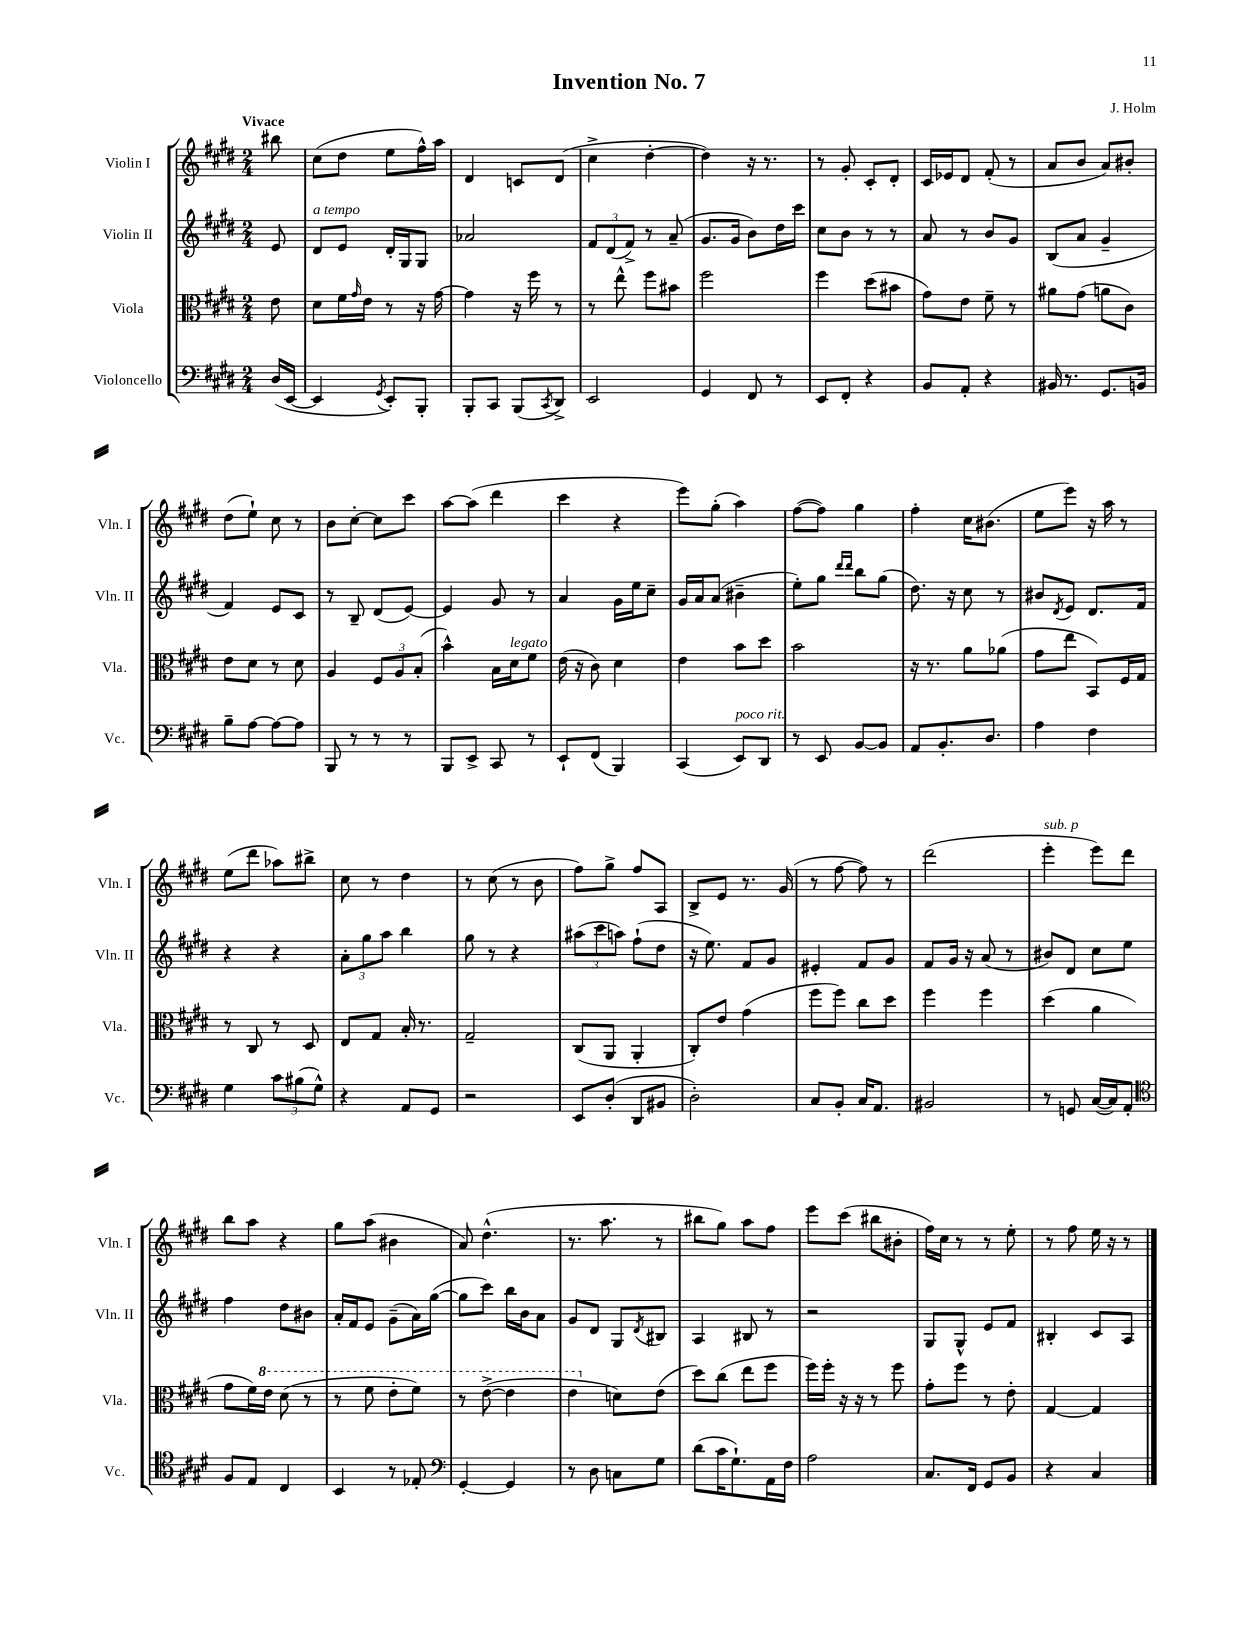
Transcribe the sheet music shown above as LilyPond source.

\header { title = "Invention No. 7" composer = "J. Holm" }
<<
\new StaffGroup <<
\new Staff = "s0" \with { instrumentName = "Violin I" shortInstrumentName = "Vln. I" } {
    \clef treble \key e \major \numericTimeSignature \time 2/4 \partial 8 \tempo "Vivace"
    bis''8 |
    cis''8( dis''8 e''8 fis''16-^) a''16 |
    dis'4 c'8 dis'8( |
    cis''4-> dis''4~-. |
    dis''4) r16 r8. |
    r8 gis'8-. cis'8-. dis'8-. |
    cis'16 ees'16 dis'8 fis'8-.( r8 |
    a'8 b'8 a'8) bis'8-. |
    dis''8( e''8-!) cis''8 r8 |
    b'8 cis''8~-. cis''8 cis'''8 |
    a''8~ a''8( dis'''4 |
    cis'''4 r4 |
    e'''8) gis''8-.( a''4) |
    fis''8~( fis''8) gis''4 |
    fis''4-. cis''16 bis'8.( |
    e''8 e'''8) r16 a''16 r8 |
    e''8( dis'''8 aes''8) bis''8-> |
    cis''8 r8 dis''4 |
    r8 cis''8( r8 b'8 |
    fis''8) gis''8-> fis''8 a8 |
    b8-> e'8 r8. gis'16( |
    r8 fis''8~ fis''8) r8 |
    dis'''2( |
    e'''4-.^\markup { \italic "sub. p" } e'''8) dis'''8 |
    b''8 a''8 r4 |
    gis''8 a''8( bis'4 |
    a'8) dis''4.-^( |
    r8. a''8. r8 |
    bis''8 gis''8) a''8 fis''8 |
    e'''8 cis'''8( bis''8 bis'8-. |
    fis''16) cis''16 r8 r8 e''8-. |
    r8 fis''8 e''16 r16 r8 \bar "|." |
}
\new Staff = "s1" \with { instrumentName = "Violin II" shortInstrumentName = "Vln. II" } {
    \clef treble \key e \major \numericTimeSignature \time 2/4 \partial 8
    e'8 |
    dis'8^\markup { \italic "a tempo" } e'8 dis'16-. gis16 gis8 |
    aes'2 |
    \tuplet 3/2 { fis'8 dis'8( fis'8->) } r8 a'8--( |
    gis'8. gis'16 b'8) dis''16 cis'''16 |
    cis''8 b'8 r8 r8 |
    a'8 r8 b'8 gis'8 |
    b8( a'8 gis'4-- |
    fis'4) e'8 cis'8 |
    r8 b8-- dis'8( e'8~) |
    e'4 gis'8 r8 |
    a'4 gis'16 e''16 cis''8-- |
    gis'16 a'16 a'8( bis'4-- |
    e''8-.) gis''8 \grace { dis'''16 dis'''16 } b''8 gis''8( |
    dis''8.) r16 cis''8 r8 |
    bis'8 \acciaccatura { dis'8 } e'8 dis'8. fis'16 |
    r4 r4 |
    \tuplet 3/2 { a'8-. gis''8 a''8 } b''4 |
    gis''8 r8 r4 |
    \tuplet 3/2 { ais''8( cis'''8 a''8) } fis''8-!( dis''8 |
    r16 e''8.) fis'8 gis'8 |
    eis'4-. fis'8 gis'8 |
    fis'8 gis'16 r16 a'8( r8 |
    bis'8) dis'8 cis''8 e''8 |
    fis''4 dis''8 bis'8 |
    a'16-. fis'16 e'8 gis'8--( a'16) gis''16~( |
    gis''8 cis'''8) b''16 b'16 a'8 |
    gis'8 dis'8 gis8 \acciaccatura { dis'8 } bis8 |
    a4 bis8 r8 |
    r2 |
    gis8 gis8-^ e'8 fis'8 |
    bis4-. cis'8 a8 \bar "|." |
}
\new Staff = "s2" \with { instrumentName = "Viola" shortInstrumentName = "Vla." } {
    \clef alto \key e \major \numericTimeSignature \time 2/4 \partial 8
    e'8 |
    dis'8 fis'16 \grace { gis'16 } e'16 r8 r16 gis'16~ |
    gis'4 r16 fis''16 r8 |
    r8 e''8-^ fis''8 bis'8 |
    fis''2 |
    fis''4 dis''8( bis'8 |
    gis'8) e'8 fis'8-- r8 |
    ais'8 gis'8( a'8 cis'8) |
    e'8 dis'8 r8 dis'8 |
    a4 \tuplet 3/2 { fis8 a8 b8-.( } |
    b'4-^) b16 dis'16^\markup { \italic "legato" } fis'8 |
    e'16( r16 cis'8) dis'4 |
    e'4 b'8 dis''8 |
    b'2 |
    r16 r8. a'8 aes'8( |
    gis'8 e''8 b,8) fis16 gis16 |
    r8 cis8 r8 dis8 |
    e8 gis8 b16-. r8. |
    gis2-- |
    cis8( a,8 a,4-. |
    cis8-.) e'8 gis'4( |
    fis''8 fis''8) cis''8 dis''8 |
    fis''4 fis''4 |
    dis''4( a'4 |
    gis'8 fis'16) \ottava #1 e''16 dis''8( r8 |
    r8 fis''8 e''8-. fis''8) |
    r8 e''8~->( e''4 |
    e''4 \ottava #0 d'8) e'8( |
    dis''8) cis''8( e''8 fis''8 |
    fis''16) fis''16-. r16 r16 r8 fis''8 |
    gis'8-. fis''8 r8 e'8-. |
    gis4~ gis4 \bar "|." |
}
\new Staff = "s3" \with { instrumentName = "Violoncello" shortInstrumentName = "Vc." } {
    \clef bass \key e \major \numericTimeSignature \time 2/4 \partial 8
    dis16( e,16~ |
    e,4 \acciaccatura { gis,8 } e,8-.) b,,8-. |
    b,,8-. cis,8 b,,8( \acciaccatura { cis,8 } dis,8->) |
    e,2 |
    gis,4 fis,8 r8 |
    e,8 fis,8-. r4 |
    b,8 a,8-. r4 |
    bis,16 r8. gis,8. b,16 |
    b8-- a8~ a8~ a8 |
    b,,8 r8 r8 r8 |
    b,,8 e,8-> cis,8 r8 |
    e,8-! fis,8( b,,4) |
    cis,4( e,8^\markup { \italic "poco rit." }) dis,8 |
    r8 e,8 b,8~ b,8 |
    a,8 b,8.-. dis8. |
    a4 fis4 |
    gis4 \tuplet 3/2 { cis'8 bis8( gis8-^) } |
    r4 a,8 gis,8 |
    r2 |
    e,8 dis8-.( dis,8 bis,8 |
    dis2-.) |
    cis8 b,8-. cis16 a,8. |
    bis,2 |
    r8 g,8 cis16~( cis16) a,8-. |
    \clef tenor fis8 e8 cis4 |
    b,4 r8 ees8-. |
    \clef bass gis,4~-. gis,4 |
    r8 dis8 c8 gis8 |
    dis'8( cis'16 gis8.-!) a,16 fis16 |
    a2 |
    cis8. fis,16 gis,8 b,8 |
    r4 cis4 \bar "|." |
}
>>
>>
\layout { \context { \Score \remove "Bar_number_engraver" } }
